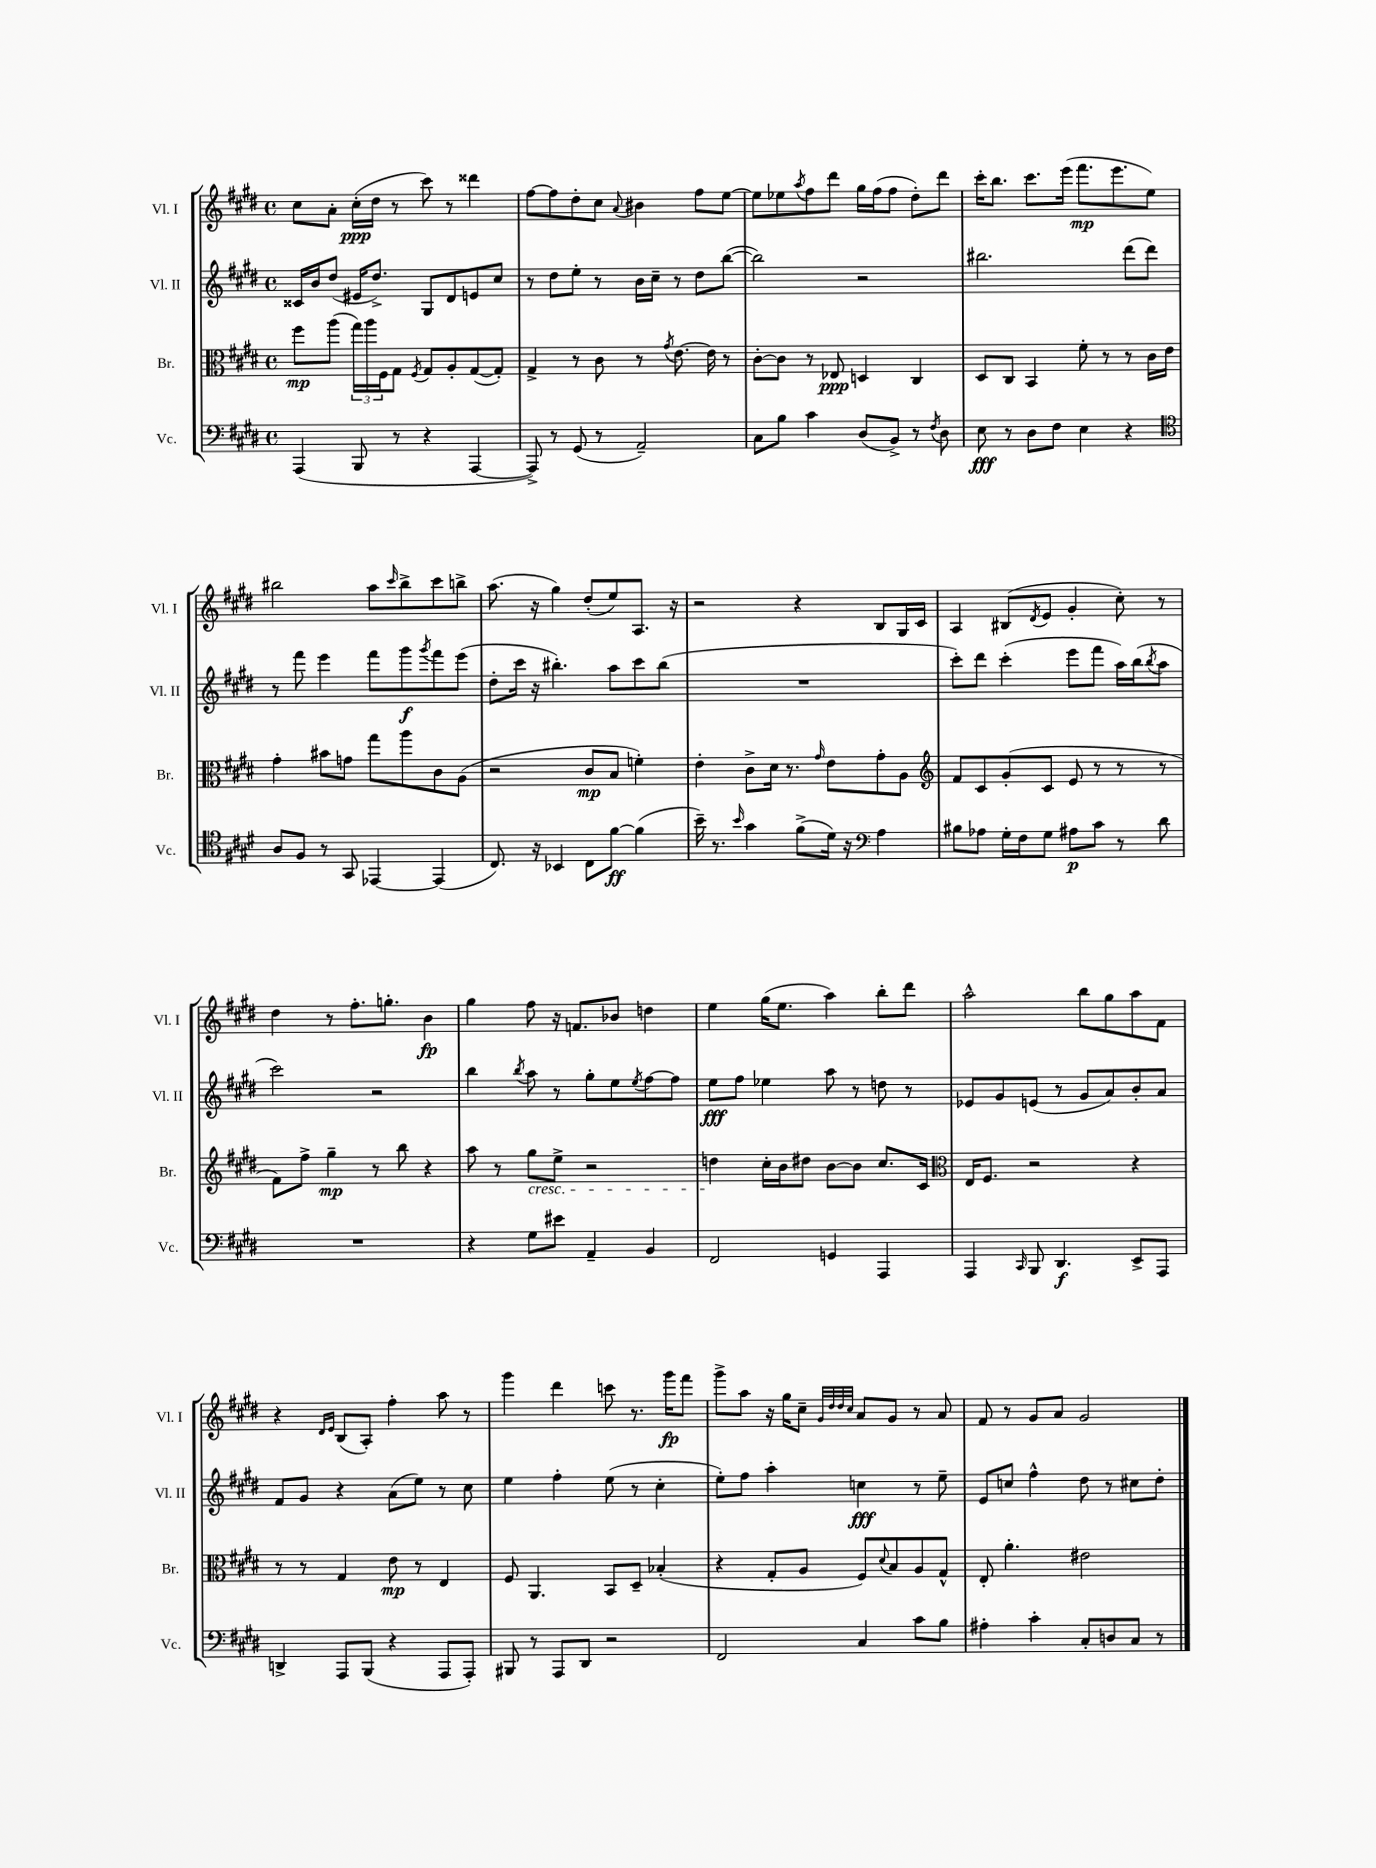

**kern	**kern	**kern	**kern
*staff4	*staff3	*staff2	*staff1
*clefF4	*clefC3	*clefG2	*clefG2
*k[f#c#g#d#]	*k[f#c#g#d#]	*k[f#c#g#d#]	*k[f#c#g#d#]
*M4/4	*M4/4	*M4/4	*M4/4
*met(c)	*met(c)	*met(c)	*met(c)
(4AAA	8ff#	16c##	8cc#
.	.	16b	.
.	(8aa	(8dd#	8a'
8BBB	24gg#)	16e#	(16cc#'
.	24aa	.	.
.	.	8.dd#^)	16dd#
.	24F#	.	.
8r	8G#	.	8r
.	8qF#	.	.
4r	8G#	8G#	8ccc#)
.	8A'	8d#	8r
[4AAA	([8G#	8e	4ddd##
.	8G#'])	8cc#	.
=	=	=	=
8AAA^])	4G#^	8r	[8ff#
8r	.	8dd#	8ff#]
(8GG#	8r	8ee'	8dd#'
8r	8c#	8r	8cc#
.	.	.	8qqa
2AA~)	8r	16b	4b#
.	.	16cc#~	.
.	8qg#	.	.
.	[8.e	8r	.
.	.	8dd#	8ff#
.	16e]	.	.
.	8r	([8bb	[8ee
=	=	=	=
8C#	[8c#'	2bb])	8ee]
8B	8c#]	.	8ee-
.	.	.	8qaa
4c#	8r	.	8ff#
.	8E-	.	8ddd#
(8D#	4D	2r	16gg#
.	.	.	(16ff#
8BB^)	.	.	8ff#
8r	4C#	.	8dd#')
8qF#	.	.	.
8D#	.	.	8ddd#
=	=	=	=
8E	8D#	2.bb#	16ccc#'
.	.	.	8.bb
8r	8C#	.	.
8D#	4BB	.	8.ccc#
8F#	.	.	.
.	.	.	(16eee
4E	8f#'	.	8.fff#
.	8r	.	.
.	.	.	8.eee
4r	8r	(8ddd#	.
.	16c#	8ddd#)	8ee)
.	16e	.	.
=	=	=	=
*clefC4	*	*	*
8A	4g#'	8r	2bb#
8F#	.	8fff#	.
8r	8b#	4eee	.
8GG#	8g	.	.
[4EE-	8gg#	8fff#	8aa
.	.	.	16qqccc#
.	8aa	8ggg#	8bb#^
.	.	8qggg#	.
(4EE-]	8c#	8fff#	8ccc#
.	(8A	(8eee	8bb^
=	=	=	=
8.C#)	2r	8dd#'	(8.aa
.	.	16ccc#	.
16r	.	16r	16r
4BB-	.	4.bb#')	4gg#)
8C#	8c#	.	(8dd#'
[8f#	8B	8aa	8ee)
(4f#]	4f')	8ccc#	8.A
.	.	(8bb#	.
.	.	.	16r
=	=	=	=
16b~)	4e'	1r	2r
8.r	.	.	.
16qqb	.	.	.
4g#	8c#^	.	.
.	16d#	.	.
.	8.r	.	.
(8f#^	.	.	4r
.	16qqg#	.	.
16d#)	8e	.	.
16r	.	.	.
*clefF4	*	*	*
4A	8g#'	.	8B
.	8A	.	16G#
.	.	.	16c#
=	=	=	=
*	*clefG2	*	*
8B#	8f#	8ccc#')	4A
8A-	8c#	8ddd#	.
16G#'	(8g#'	(4ccc#'	(8B#
16F#	.	.	.
.	.	.	8qd#
8G#	8c#	.	8e
8A#	8e	8eee	4g#'
8c#	8r	8fff#	.
8r	8r	16aa)	8cc#')
.	.	(16bb	.
.	.	8qbb	.
8d#	8r	8aa	8r
=	=	=	=
1r	8f#)	2ccc#)	4dd#
.	8ff#^	.	.
.	4gg#~	.	8r
.	.	.	8.ff#'
.	8r	2r	.
.	.	.	8.gg'
.	8bb	.	.
.	4r	.	4b
=	=	=	=
4r	8aa	4bb	4gg#
.	8r	.	.
.	.	8qbb	.
8G#	8gg#	8aa	8ff#
8e#	8ee^	8r	16r
.	.	.	8.f
4AA~	2r	8gg#'	.
.	.	8ee	8b-
.	.	8qee	.
4BB	.	[8ff#	4dd
.	.	8ff#]	.
=	=	=	=
2FF#	4dd	8ee	4ee
.	.	8ff#	.
.	16cc#'	4ee-	(16gg#
.	16b	.	8.ee
.	8dd#	.	.
4GG	[8b	8aa	4aa)
.	8b]	8r	.
4AAA	8.cc#	8dd	8bb'
.	.	8r	8ddd#
.	16c#	.	.
=	=	=	=
*	*clefC3	*	*
4AAA	16E	8e-	2aa^^
.	8.F#	.	.
.	.	8g#	.
16qqCC#	.	.	.
8BBB	2r	(8e	.
4.DD#	.	8r	.
.	.	8g#	8bb
.	.	8a)	8gg#
8EE^	4r	8b'	8aa
8AAA	.	8a	8f#
=	=	=	=
4DD^	8r	8f#	4r
.	8r	8g#	.
.	.	.	16qqd#
.	.	.	16qqe
8AAA	4G#	4r	(8B
(8BBB	.	.	8A')
4r	8e	(8a	4ff#'
.	8r	8ee)	.
8AAA	4E	8r	8aa
8AAA')	.	8cc#	8r
=	=	=	=
8BBB#	8F#	4ee	4ggg#
8r	4.AA	.	.
8AAA	.	4ff#'	4ddd#
8DD#	.	.	.
2r	8BB	(8ee	8ccc
.	8D#~	8r	8.r
.	(4B-'	4cc#'	.
.	.	.	16ggg#
.	.	.	8fff#
=	=	=	=
2FF#	4r	8ee')	8ggg#^
.	.	8ff#	8aa
.	8G#'	4aa'	16r
.	.	.	16gg#
.	8A	.	8cc#~
.	.	.	32qqg#
.	.	.	32qqdd#
.	.	.	32qqdd#
.	.	.	32qqcc#
4C#	8F#)	4cc	8a
.	8qqd#	.	.
.	8B	.	8g#
8c#	8A	8r	8r
8B	8G#^^	8ee~	8a
=	=	=	=
4A#'	8E'	8e	8f#
.	4.a'	8cc	8r
4c#'	.	4ff#^^	8g#
.	.	.	8a
8C#'	2e#	8dd#	2g#
8D	.	8r	.
8C#	.	8cc#	.
8r	.	8dd#'	.
==	==	==	==
*-	*-	*-	*-
